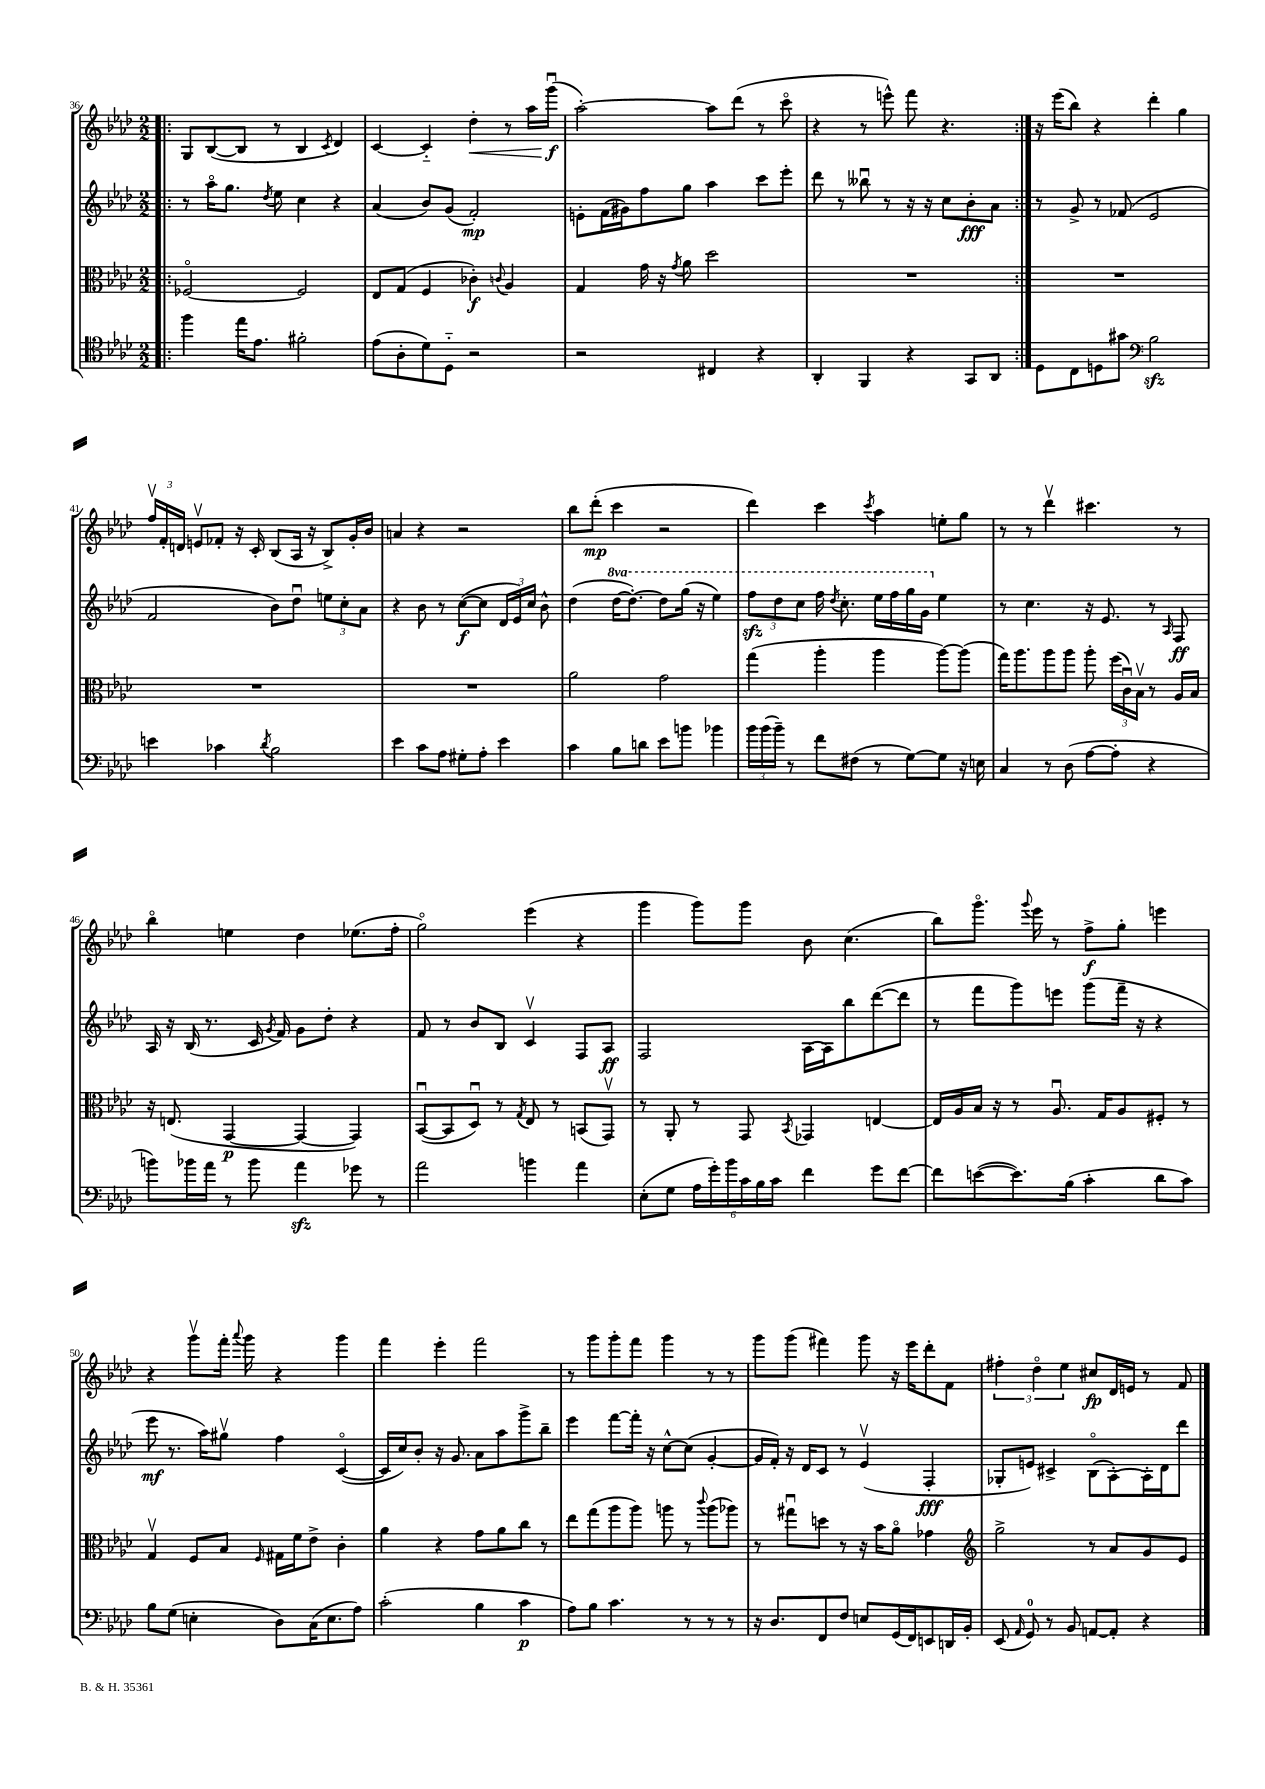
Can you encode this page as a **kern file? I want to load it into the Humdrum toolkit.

**kern	**dynam	**kern	**dynam	**kern	**dynam	**kern	**dynam
*part4	*part4	*part3	*part3	*part2	*part2	*part1	*part1
*staff4	*staff4	*staff3	*staff3	*staff2	*staff2	*staff1	*staff1
*clefC4	*	*clefC3	*	*clefG2	*	*clefG2	*
*k[b-e-a-d-]	*	*k[b-e-a-d-]	*	*k[b-e-a-d-]	*	*k[b-e-a-d-]	*
*M2/2	*	*M2/2	*	*M2/2	*	*M2/2	*
=36!|:	=36!|:	=36!|:	=36!|:	=36!|:	=36!|:	=36!|:	=36!|:
4ff\	.	[2F-X/	.	8r	.	8G/L	.
.	.	.	.	16aa-\KL	.	([8B-/	.
.	.	.	.	8.gg\J	.	.	.
16ee-\KL	.	.	.	.	.	8B-/J]	.
8.e-\J	.	.	.	.	.	.	.
.	.	.	.	8qdd-/	.	.	.
.	.	.	.	8ee-\	.	8r	.
2f#X'\	.	2F-/]	.	4cc\	.	4B-/	.
.	.	.	.	.	.	8qc/	.
.	.	.	.	4r	.	4d-/)	.
=37	=37	=37	=37	=37	=37	=37	=37
(8e-\L	.	8E-/L	.	(4a-/	.	[4c/	.
8A-'\	.	(8G/J	.	.	.	.	.
8d-\)	.	4F/	.	8b-/L)	.	4c/]	.
8D-\J	.	.	.	(8g/J	.	.	.
!	!	!	!	!	!	!	!LO:HP:b
2r	.	4c-X'\)	f	2f'/)	mp	4dd-'\	<
.	.	8qqcn/	.	.	.	.	.
.	.	4A-/	.	.	.	8r	.
.	.	.	.	.	.	16aa-\LL	.
.	.	.	.	.	.	(16gggu\JJ	f
.	.	.	.	.	.	.	[
=38	=38	=38	=38	=38	=38	=38	=38
2r	.	4G/	.	8en'\L	.	[2aa-'\)	.
.	.	.	.	(16f\L	.	.	.
.	.	.	.	16g#X\J)	.	.	.
.	.	16g\	.	8ff\	.	.	.
.	.	16r	.	.	.	.	.
.	.	8qg/	.	.	.	.	.
.	.	8a-\	.	8gg\J	.	.	.
4C#X/	.	2dd-\	.	4aa-\	.	8aa-\L]	.
.	.	.	.	.	.	(8ddd-\J	.
4r	.	.	.	8ccc\L	.	8r	.
.	.	.	.	8eee-'\J	.	8ccc\	.
=39	=39	=39	=39	=39	=39	=39	=39
4AA-'/	.	1r	.	8ddd-\	.	4r	.
.	.	.	.	8r	.	.	.
4FF/	.	.	.	8bb--Xu\	.	8r	.
.	.	.	.	8r	.	8eeen^^\)	.
4r	.	.	.	16r	.	8fff\	.
.	.	.	.	16r	.	.	.
.	.	.	.	8cc\L	.	4.r	.
8GG/L	.	.	.	8b-'\	fff	.	.
8AA-/J	.	.	.	8a-\J	.	.	.
=40:|!	=40:|!	=40:|!	=40:|!	=40:|!	=40:|!	=40:|!	=40:|!
8D-\L	.	1r	.	8r	.	16r	.
.	.	.	.	.	.	(16eee-\KL	.
8C\	.	.	.	8g^/	.	8bb-\J)	.
8Dn\	.	.	.	8r	.	4r	.
8g#X\J	.	.	.	(8f-X/	.	.	.
*clefF4	*	*	*	*	*	*	*
2B-zz\	.	.	.	2e-/	.	4ddd-'\	.
.	.	.	.	.	.	4gg\	.
!!LO:LB:g=z
=41	=41	=41	=41	=41	=41	=41	=41
4en\	.	1r	.	2f/	.	24ffv/LL	.
.	.	.	.	.	.	24f'/	.
.	.	.	.	.	.	24dn/JJ	.
.	.	.	.	.	.	8env/L	.
4c-X\	.	.	.	.	.	8f-X'/J	.
.	.	.	.	.	.	16r	.
.	.	.	.	.	.	16c'/	.
8qd-/	.	.	.	.	.	.	.
2B-\	.	.	.	8b-\L)	.	(8B-/L	.
.	.	.	.	8dd-u\J	.	16A-/Jk	.
.	.	.	.	.	.	16r	.
.	.	.	.	12een\L	.	8B-^/L)	.
.	.	.	.	12cc'\	.	.	.
.	.	.	.	.	.	16g'/L	.
.	.	.	.	12a-\J	.	.	.
.	.	.	.	.	.	16b-/JJ	.
=42	=42	=42	=42	=42	=42	=42	=42
4e-\	.	1r	.	4r	.	4an/	.
8c\L	.	.	.	8b-\	.	4r	.
8A-\J	.	.	.	8r	.	.	.
8G#X'\L	.	.	.	([8cc\L	f	2r	.
8A-'\J	.	.	.	8cc\J]	.	.	.
4e-\	.	.	.	24d-/LL	.	.	.
.	.	.	.	24e-/)	.	.	.
.	.	.	.	24cc/JJ	.	.	.
.	.	.	.	8b-^^\	.	.	.
=43	=43	=43	=43	=43	=43	=43	=43
4c\	.	2a-\	.	(4dd-\	.	8bb-\L	.
.	.	.	.	.	.	(8ddd-'\J	mp
*	*	*	*	*8va	*	*	*
8B-\L	.	.	.	[16ddd-\KL	.	4ccc\	.
.	.	.	.	8.ddd-'\J_)	.	.	.
8dn\J	.	.	.	.	.	.	.
8e-\L	.	2g\	.	8ddd-\L]	.	2r	.
8bn\J	.	.	.	(16ggg\Jk	.	.	.
.	.	.	.	16r	.	.	.
4b-X\	.	.	.	4eee-\)	.	.	.
=44	=44	=44	=44	=44	=44	=44	=44
24b-\LL	.	(4gg\	.	12fffzz\L	.	4ddd-\)	.
(24b-\	.	.	.	.	.	.	.
24b-~\JJ)	.	.	.	12ddd-\	.	.	.
8r	.	.	.	.	.	.	.
.	.	.	.	12ccc\J	.	.	.
8f\L	.	4aa-'\	.	16fff\	.	4ccc\	.
.	.	.	.	8qddd-/	.	.	.
.	.	.	.	8.ccc'\	.	.	.
(8F#X\J	.	.	.	.	.	.	.
.	.	.	.	.	.	8qccc/	.
8r	.	4aa-\	.	16eee-\LL	.	4aa-\	.
.	.	.	.	16fff\	.	.	.
[8G\L)	.	.	.	16ggg\	.	.	.
.	.	.	.	16gg\JJ	.	.	.
*	*	*	*	*X8va	*	*	*
8G\J]	.	[8aa-\L)	.	4ee-\	.	8een'\L	.
16r	.	(8aa-\J]	.	.	.	8gg\J	.
16En\	.	.	.	.	.	.	.
=45	=45	=45	=45	=45	=45	=45	=45
4C/	.	16gg\KL)	.	8r	.	8r	.
.	.	8.aa-\	.	.	.	.	.
.	.	.	.	4.cc\	.	8r	.
8r	.	8aa-\	.	.	.	4ddd-v\	.
(8D-\	.	8aa-\J	.	.	.	.	.
[8A-\L	.	8aa-'\	.	16r	.	4.ccc#X\	.
.	.	.	.	8.e-/	.	.	.
8A-'\J]	.	(24ff\LL	.	.	.	.	.
.	.	24cu\)	.	.	.	.	.
.	.	24B-v\JJ	.	.	.	.	.
4r	.	8r	.	8r	.	.	.
.	.	.	.	16qqA-/	.	.	.
.	.	16A-/LL	.	8F/	ff	8r	.
.	.	16B-/JJ	.	.	.	.	.
!!LO:LB:g=z
=46	=46	=46	=46	=46	=46	=46	=46
8bn\L)	.	16r	.	16A-/	.	4bb-\	.
.	.	(8.En/	.	16r	.	.	.
16b-X\L	.	.	.	(16B-/	.	.	.
16a-\JJ	.	.	.	8.r	.	.	.
8r	.	[4GG/	p	.	.	4een\	.
8b-\	.	.	.	16c/	.	.	.
.	.	.	.	8qg/	.	.	.
.	.	.	.	16f/)	.	.	.
4a-zz\	.	4GG/_	.	8g\L	.	4dd-\	.
.	.	.	.	8dd-'\J	.	.	.
8g-X\	.	4GG/])	.	4r	.	(8.ee-X\L	.
8r	.	.	.	.	.	.	.
.	.	.	.	.	.	16ff'\Jk	.
=47	=47	=47	=47	=47	=47	=47	=47
2a-\	.	([8BB-u/L	.	8f/	.	2gg\)	.
.	.	8BB-/]	.	8r	.	.	.
.	.	8D-u/J)	.	8b-/L	.	.	.
.	.	8r	.	8B-/J	.	.	.
.	.	8qG/	.	.	.	.	.
4bn\	.	8E-/	.	4cv/	.	(4eee-\	.
.	.	8r	.	.	.	.	.
4a-\	.	(8BBn/L	.	8F/L	.	4r	.
.	.	8GGv/J)	.	8A-/J	ff	.	.
=48	=48	=48	=48	=48	=48	=48	=48
(8E-'\L	.	8r	.	2F/	.	4ggg\	.
8G\J	.	8AA-'/	.	.	.	.	.
24A-\LL	.	8r	.	.	.	8ggg\L)	.
24g'\)	.	.	.	.	.	.	.
24b-\	.	.	.	.	.	.	.
24c\	.	8GG/	.	.	.	8ggg\J	.
24B-\	.	.	.	.	.	.	.
24c\JJ	.	.	.	.	.	.	.
.	.	8qBB-/	.	.	.	.	.
4f\	.	4GG-X/	.	[16A-\LL	.	8b-\	.
.	.	.	.	16A-\J]	.	.	.
.	.	.	.	8bb-\	.	(4.cc\	.
8g\L	.	[4En/	.	([8ddd-\	.	.	.
[8f\J	.	.	.	8ddd-\J]	.	.	.
=49	=49	=49	=49	=49	=49	=49	=49
8f\L]	.	16E/LL]	.	8r	.	8bb-\L)	.
.	.	16A-/	.	.	.	.	.
([8en\	.	16B-/JJ	.	8fff\L	.	8.ggg\J	.
.	.	16r	.	.	.	.	.
8.e\])	.	8r	.	8ggg\)	.	.	.
.	.	.	.	.	.	8qqggg/	.
.	.	.	.	.	.	16eee-\	.
.	.	8.A-u/	.	8eeen\J	.	8r	.
(16B-\Jk	.	.	.	.	.	.	.
4c'\	.	.	.	(8ggg\L	.	8ff^\L	f
.	.	16G/KL	.	.	.	.	.
.	.	8A-/	.	16fff~\Jk	.	8gg'\J	.
.	.	.	.	16r	.	.	.
8d-\L	.	8F#X'/J	.	4r	.	4eeen\	.
8c\J)	.	8r	.	.	.	.	.
!!LO:LB:g=z
=50	=50	=50	=50	=50	=50	=50	=50
8B-\L	.	4Gv/	.	8eee-\	mf	4r	.
(8G\J	.	.	.	8.r	.	.	.
4En'\	.	8F/L	.	.	.	8gggv\L	.
.	.	.	.	16aa-\KL)	.	.	.
.	.	8B-/J	.	8gg#Xv\J	.	16fff'\Jk	.
.	.	.	.	.	.	8qqaaa-/	.
.	.	.	.	.	.	16ggg\	.
.	.	16qqF/	.	.	.	.	.
8D-\L)	.	16G#X\LL	.	4ff\	.	4r	.
.	.	16f\J	.	.	.	.	.
(16C\K	.	8e-^\J	.	.	.	.	.
8.E\	.	.	.	.	.	.	.
.	.	4c'\	.	([4c/	.	4ggg\	.
8A-\J)	.	.	.	.	.	.	.
=51	=51	=51	=51	=51	=51	=51	=51
(2c'\	.	4a-\	.	16c/LL]	.	4fff\	.
.	.	.	.	16cc/J)	.	.	.
.	.	.	.	8b-'/J	.	.	.
.	.	4r	.	16r	.	4eee-'\	.
.	.	.	.	8.g/	.	.	.
4B-\	.	8g\L	.	8a-\L	.	2fff\	.
.	.	8a-\	.	8aa-\	.	.	.
4c\	p	8cc\J	.	8ggg^\	.	.	.
.	.	8r	.	8bb-~\J	.	.	.
=52	=52	=52	=52	=52	=52	=52	=52
8A-\L)	.	8ee-\L	.	4eee-\	.	8r	.
8B-\J	.	(8gg\	.	.	.	8ggg\L	.
4.c\	.	8aa-\	.	[8fff\L	.	8ggg'\	.
.	.	8aa-\J)	.	16fff'\Jk]	.	8fff\J	.
.	.	.	.	16r	.	.	.
.	.	8aan\	.	[8cc^^\L	.	4ggg\	.
8r	.	8r	.	(8cc\J]	.	.	.
.	.	8qqccc/	.	.	.	.	.
8r	.	(8aa\L	.	[4g'/	.	8r	.
8r	.	8aa-X\J)	.	.	.	8r	.
=53	=53	=53	=53	=53	=53	=53	=53
16r	.	8r	.	16g/LL]	.	8ggg\L	.
8.D-/L	.	.	.	16f'/JJ)	.	.	.
.	.	8gg#Xu\L	.	16r	.	(8ggg\J	.
.	.	.	.	16d-/KL	.	.	.
8FF/	.	8ddn\J	.	8c/J	.	4fff#X\)	.
8F/J	.	8r	.	8r	.	.	.
8En/L	.	16r	.	(4e-v/	.	8ggg\	.
.	.	16b-\KL	.	.	.	.	.
(16GG/L	.	8a-\J	.	.	.	16r	.
16FF/J)	.	.	.	.	.	16eee-\KL	.
8EEn/	.	4g-X\	.	4F'/	fff	8ddd-'\	.
16DDn/L	.	.	.	.	.	8f\J	.
16BB-'/JJ	.	.	.	.	.	.	.
=54	=54	=54	=54	=54	=54	=54	=54
*	*	*clefG2	*	*	*	*	*
(8EE-/	.	2gg^\	.	8G-X'/L	.	6ff#X'\	.
16qqAA-/	.	.	.	.	.	.	.
8GG/)	.	.	.	8en/J)	.	.	.
.	.	.	.	.	.	6dd-\	.
8r	.	.	.	4c#X^/	.	.	.
.	.	.	.	.	.	6ee-\	.
8BB-/	.	.	.	.	.	.	.
[8AAn/L	.	8r	.	(8B-\L	.	8cc#X/L	fp
8AA'/J]	.	8a-/L	.	[8A-'\)	.	16d-/L	.
.	.	.	.	.	.	16en/JJ	.
4r	.	8g/	.	16A-'\L]	.	8r	.
.	.	.	.	16d-\J	.	.	.
.	.	8e-/J	.	8ddd-\J	.	8f/	.
==	==	==	==	==	==	==	==
*-	*-	*-	*-	*-	*-	*-	*-
